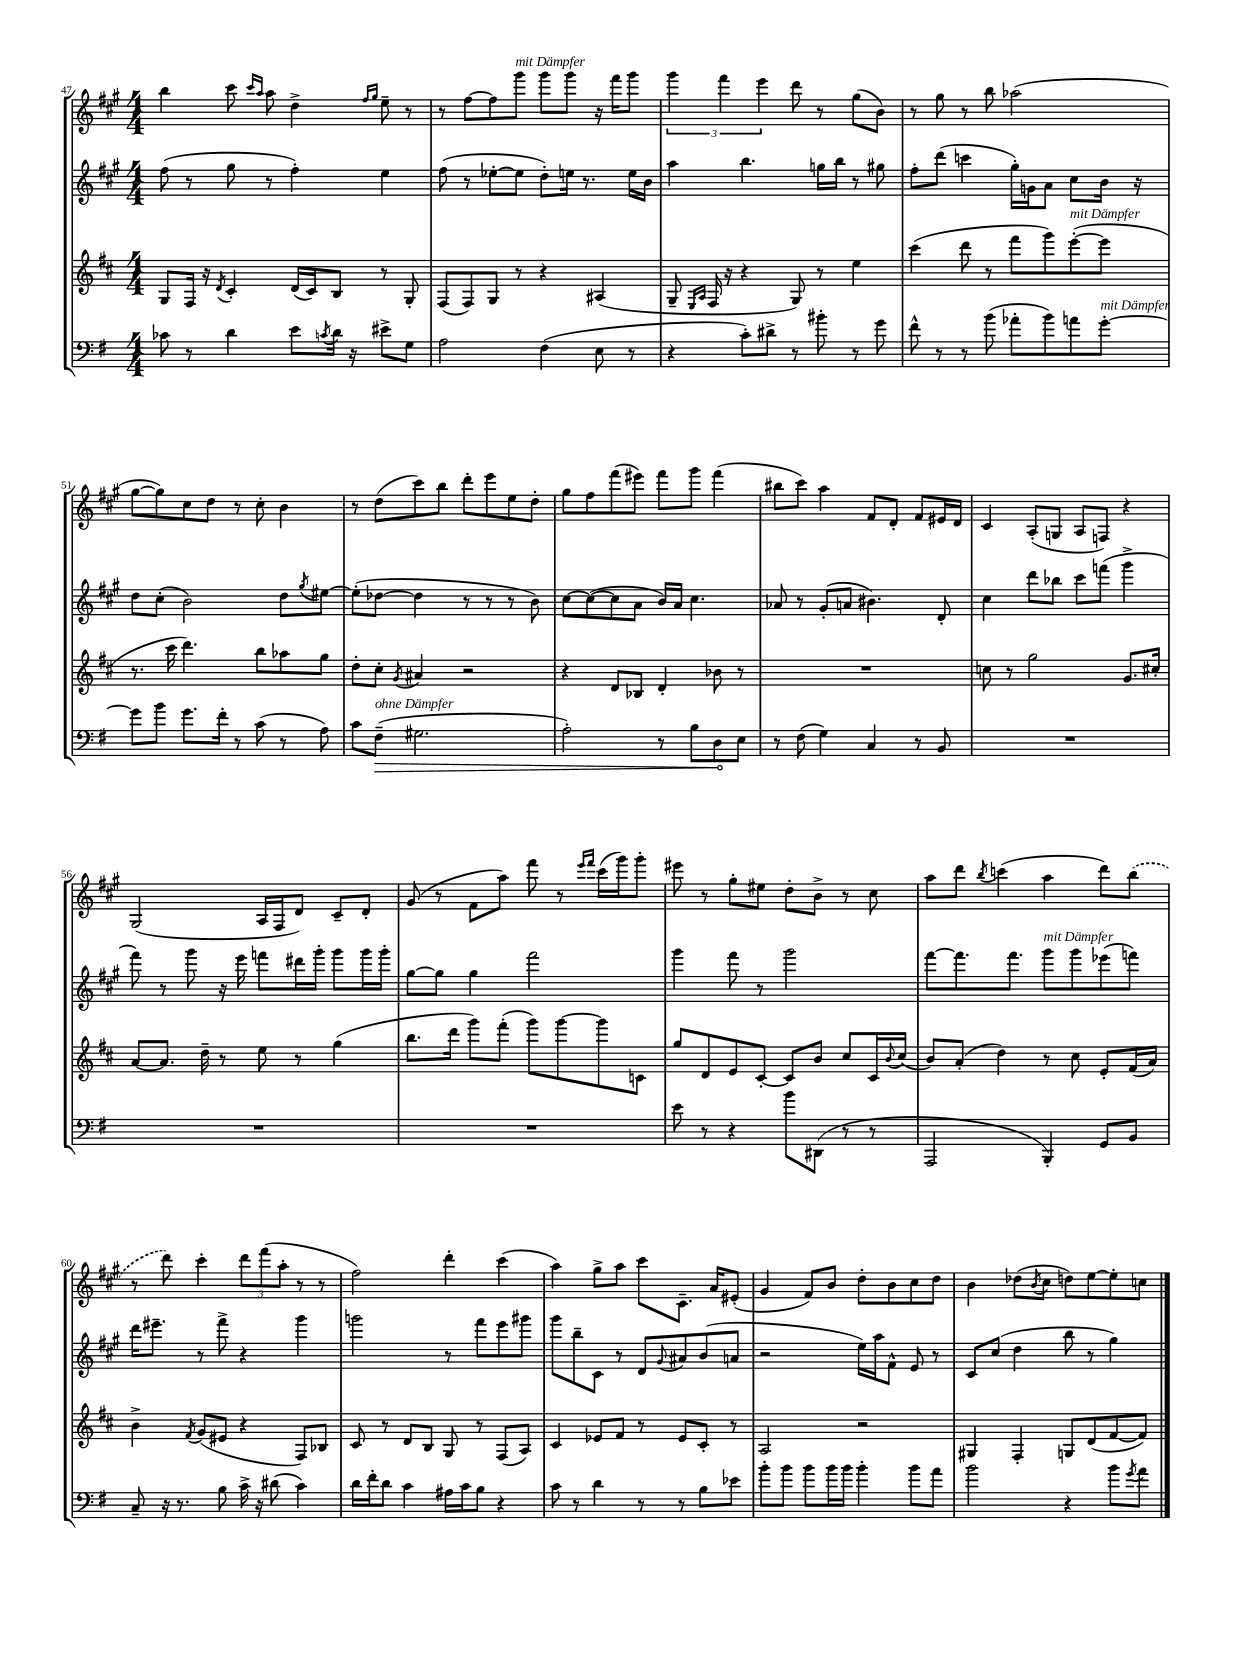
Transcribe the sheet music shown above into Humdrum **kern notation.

**kern	**dynam	**kern	**kern	**kern
*part4	*part4	*part3	*part2	*part1
*staff4	*staff4	*staff3	*staff2	*staff1
*clefF4	*	*clefG2	*clefG2	*clefG2
*k[f#]	*	*k[f#c#]	*k[f#c#g#]	*k[f#c#g#]
*M4/4	*	*M4/4	*M4/4	*M4/4
=47	=47	=47	=47	=47
8c-X\	.	8G/L	(8ff#\	4bb\
8r	.	16F#/Jk	8r	.
.	.	16r	.	.
.	.	8qd/	.	.
4d\	.	4c#'/	8gg#\	8ccc#\
.	.	.	.	16qqccc#/LL
.	.	.	.	16qqaa/JJ
.	.	.	8r	8aa\
8e\L	.	(16d/LL	4ff#'\)	4dd^\
.	.	16c#/J)	.	.
8qcn/	.	.	.	.
16d\Jk	.	8B/J	.	.
16r	.	.	.	.
.	.	.	.	16qqff#/LL
.	.	.	.	16qqgg#/JJ
8e#X^\L	.	8r	4ee\	8ee~\
8G\J	.	8G'/	.	8r
=48	=48	=48	=48	=48
2A\	.	(8F#/L	(8ff#\	8r
.	.	8F#/)	8r	[8ff#\L
.	.	8G/J	[8ee-X'\L	8ff#\]
!	!	!	!	!LO:TX:a:i:t=mit Dämpfer
.	.	8r	8ee-\J]	8ggg#\J
(4F#\	.	4r	8dd'\L)	8ggg#\L
.	.	.	16een\Jk	8ggg#\J
.	.	.	8.r	.
8E\	.	(4A#X/	.	16r
.	.	.	.	16fff#\KL
8r	.	.	16ee\LL	8ggg#\J
.	.	.	16b\JJ	.
=49	=49	=49	=49	=49
4r	.	8G~/	4aa\	6ggg#\
.	.	16qqE/LL	.	.
.	.	16qqA/JJ	.	.
.	.	16F#/	.	.
.	.	.	.	6fff#\
.	.	16r	.	.
8c'\L)	.	4r	4.bb\	.
.	.	.	.	6eee\
8d#X^\J	.	.	.	.
8r	.	8G/)	.	8ddd\
8b#X'\	.	8r	16ggn\LL	8r
.	.	.	16bb\JJ	.
8r	.	4ee\	8r	(8gg#\L
8g\	.	.	8gg#X\	8b\J)
=50	=50	=50	=50	=50
8f#^^\	.	(4ccc#\	8ff#'\L	8r
8r	.	.	(8ddd\J	8gg#\
8r	.	8ddd\	4cccn\	8r
(8b\	.	8r	.	8bb\
8a-X'\L	.	8fff#\L	16gg#'\LL)	(2aa-X\
.	.	.	16gn\J	.
8b\)	.	8ggg\)	8a\J	.
!	!	!LO:TX:a:i:t=mit Dämpfer	!	!
8an\	.	([8eee'\	8cc#\L	.
!LO:TX:a:i:t=mit Dämpfer	!	!	!	!
[8g'\J	.	8eee\J]	16b\Jk	.
.	.	.	16r	.
!!LO:LB:g=z
=51	=51	=51	=51	=51
8g\L]	.	8.r	8dd\L	[8gg#\L
8b\J	.	.	(8cc#'\J	8gg#\])
.	.	16ccc#\	.	.
8.g\L	.	4.ddd\)	2b\)	8cc#\
.	.	.	.	8dd\J
16f#'\Jk	.	.	.	.
8r	.	.	.	8r
(8c\	.	8bb\L	.	8cc#'\
8r	.	8aa-X\	8dd\L	4b\
.	.	.	8qgg#/	.
8A\)	.	8gg\J	[8ee#X\J	.
=52	=52	=52	=52	=52
8c\L	.	8dd'\L	(8ee#'\L]	8r
!LO:TX:a:i:t=ohne Dämpfer	!	!	!	!
!	!LO:HP:b	!	!	!
(8F#~\J	>	8cc#'\J	[8dd-X\J	(8dd\L
.	.	8qg/	.	.
2.G#X\	.	4a#X/	4dd-\]	8ccc#\)
.	.	.	.	8bb\J
.	.	2r	8r	8ddd'\L
.	.	.	8r	8eee\
.	.	.	8r	8ee\
.	.	.	8b\)	8dd'\J
=53	=53	=53	=53	=53
2A'\)	.	4r	[8cc#\L	8gg#\L
.	.	.	(8cc#\_	8ff#\
.	.	8d/L	8cc#\]	(8fff#\
.	.	8B-X/J	8a\J	8eee#X\J)
8r	.	4d'/	16b/LL)	8fff#\L
.	.	.	16a/JJ	.
8B\L	.	.	4.cc#\	8ggg#\J
8D\	.	8b-X\	.	(4fff#\
8E\J	]	8r	.	.
=54	=54	=54	=54	=54
8r	.	1r	8a-X/	8bb#X\L
(8F#\	.	.	8r	8ccc#\J)
4G\)	.	.	(8g#'/L	4aa\
.	.	.	8an/J	.
4C/	.	.	4.b#X\)	8f#/L
.	.	.	.	8d'/J
8r	.	.	.	8f#/L
8BB/	.	.	8d'/	16e#X/L
.	.	.	.	16d/JJ
=55	=55	=55	=55	=55
1r	.	8ccn\	4cc#\	4c#/
.	.	8r	.	.
.	.	2gg\	8ddd\L	(8A'/L
.	.	.	8bb-X\J	8Gn/J
.	.	.	8ccc#\L	8A/L
.	.	.	(8fffn\J	8Fn/J)
.	.	8.g/L	4ggg#^\	4r
.	.	16cc#X'/Jk	.	.
!!LO:LB:g=z
=56	=56	=56	=56	=56
1r	.	[8a/L	8fff#\)	(2G#/
.	.	8.a/J]	8r	.
.	.	.	8ggg#\	.
.	.	16dd~\	.	.
.	.	8r	16r	.
.	.	.	16eee\	.
.	.	8ee\	8fffn\L	16A/LL
.	.	.	.	16F#/J
.	.	8r	16ddd#X\L	8d/J)
.	.	.	16ggg#'\JJ	.
.	.	(4gg\	8ggg#\L	8c#~/L
.	.	.	16ggg#\L	8d'/J
.	.	.	16ggg#'\JJ	.
=57	=57	=57	=57	=57
1r	.	8.bb\L	[8gg#\L	(8g#/
.	.	.	8gg#\J]	8r
.	.	16ddd\Jk	.	.
.	.	8ggg\L)	4gg#\	8f#\L
.	.	(8fff#'\J	.	8aa\J)
.	.	8ggg\L)	2fff#\	8fff#\
.	.	[8ggg\	.	8r
.	.	.	.	16qqeee/LL
.	.	.	.	16qqfff#/JJ
.	.	8ggg\]	.	(16ccc#\LL
.	.	.	.	16ggg#\J)
.	.	8cn\J	.	8ggg#'\J
=58	=58	=58	=58	=58
8e\	.	8gg/L	4ggg#\	8eee#X\
8r	.	8d/	.	8r
4r	.	8e/	8fff#\	8gg#'\L
.	.	[8c#'/J	8r	8ee#X\J
8b\L	.	8c#/L]	2ggg#\	8dd'\L
(8DD#X\J	.	8b/J	.	8b^\J
8r	.	8cc#/L	.	8r
8r	.	16c#/L	.	8cc#\
.	.	8qqb/	.	.
.	.	(16cc#/JJ	.	.
=59	=59	=59	=59	=59
2AAA/	.	8b/L)	[8fff#\L	8aa\L
.	.	(8a'/J	8.fff#\]	8ddd\J
.	.	.	.	8qbb/
.	.	4dd\)	.	(4cccn\
.	.	.	8.fff#\J	.
!	!	!	!LO:TX:a:i:t=mit Dämpfer	!
4BBB'/)	.	8r	8ggg#\L	4aa\
.	.	8cc#\	8ggg#\	.
8GG/L	.	8e'/L	(8eee-X\	8ddd\L)
8BB/J	.	(16f#/L	8fffn\J)	(8bb\J
.	.	16a/JJ)	.	.
!!LO:LB:g=z
=60	=60	=60	=60	=60
8C~/	.	4b^\	16ddd\KL	8r
.	.	.	8.eee#X~\J	.
16r	.	.	.	8ddd\)
8.r	.	.	.	.
.	.	8qf#/	.	.
.	.	(8g/L	8r	4ccc#'\
8B\	.	8e#X/J	8fff#^\	.
16c^\	.	4r	4r	12ddd\L
16r	.	.	.	.
.	.	.	.	(12fff#\
(8d#X\	.	.	.	.
.	.	.	.	12aa'\J
4c\)	.	8F#/L)	4ggg#\	8r
.	.	8B-X/J	.	8r
=61	=61	=61	=61	=61
16d\LL	.	8c#/	2gggn\	2ff#\)
16f#'\J	.	.	.	.
8d\J	.	8r	.	.
4c\	.	8d/L	.	.
.	.	8B/J	.	.
16A#X\LL	.	8G/	8r	4ddd'\
16c\J	.	.	.	.
8B\J	.	8r	8fff#\L	.
4r	.	(8F#/L	8eee\	(4ccc#\
.	.	8A/J)	8ggg#X\J	.
=62	=62	=62	=62	=62
8c\	.	4c#/	8ggg#\L	4aa\)
8r	.	.	8bb~\	.
4d\	.	8e-X/L	8c#\J	8gg#^\L
.	.	8f#/J	8r	8aa\J
8r	.	8r	8d/L	8ccc#\L
.	.	.	8qqg#/	.
8r	.	8e-/L	8a#X/	8.c#~\J
8B\L	.	8c#'/J	(8b/	.
.	.	.	.	16a/KL
8e-X\J	.	8r	8an/J	(8e#X'/J
=63	=63	=63	=63	=63
8b'\L	.	2A/	2r	4g#/
8b\J	.	.	.	.
8b\L	.	.	.	8f#/L)
16b\L	.	.	.	8b/J
16b\JJ	.	.	.	.
4b'\	.	2r	16ee\LL)	8dd'\L
.	.	.	16aa\J	.
.	.	.	8f#^^\J	8b\
8b\L	.	.	8e/	8cc#\
8a\J	.	.	8r	8dd\J
=64	=64	=64	=64	=64
2b\	.	4G#X/	8c#/L	4b\
.	.	.	(8cc#/J	.
.	.	4F#'/	4dd\	(8dd-X\L
.	.	.	.	8qb/
.	.	.	.	8cc#\J
4r	.	8Gn/L	8bb\	8ddn\L)
.	.	(8d/	8r	[8ee\
8b\L	.	[8f#/	4gg#\)	8ee'\]
8qg/	.	.	.	.
8a\J	.	8f#/J])	.	8ccn\J
==	==	==	==	==
*-	*-	*-	*-	*-
